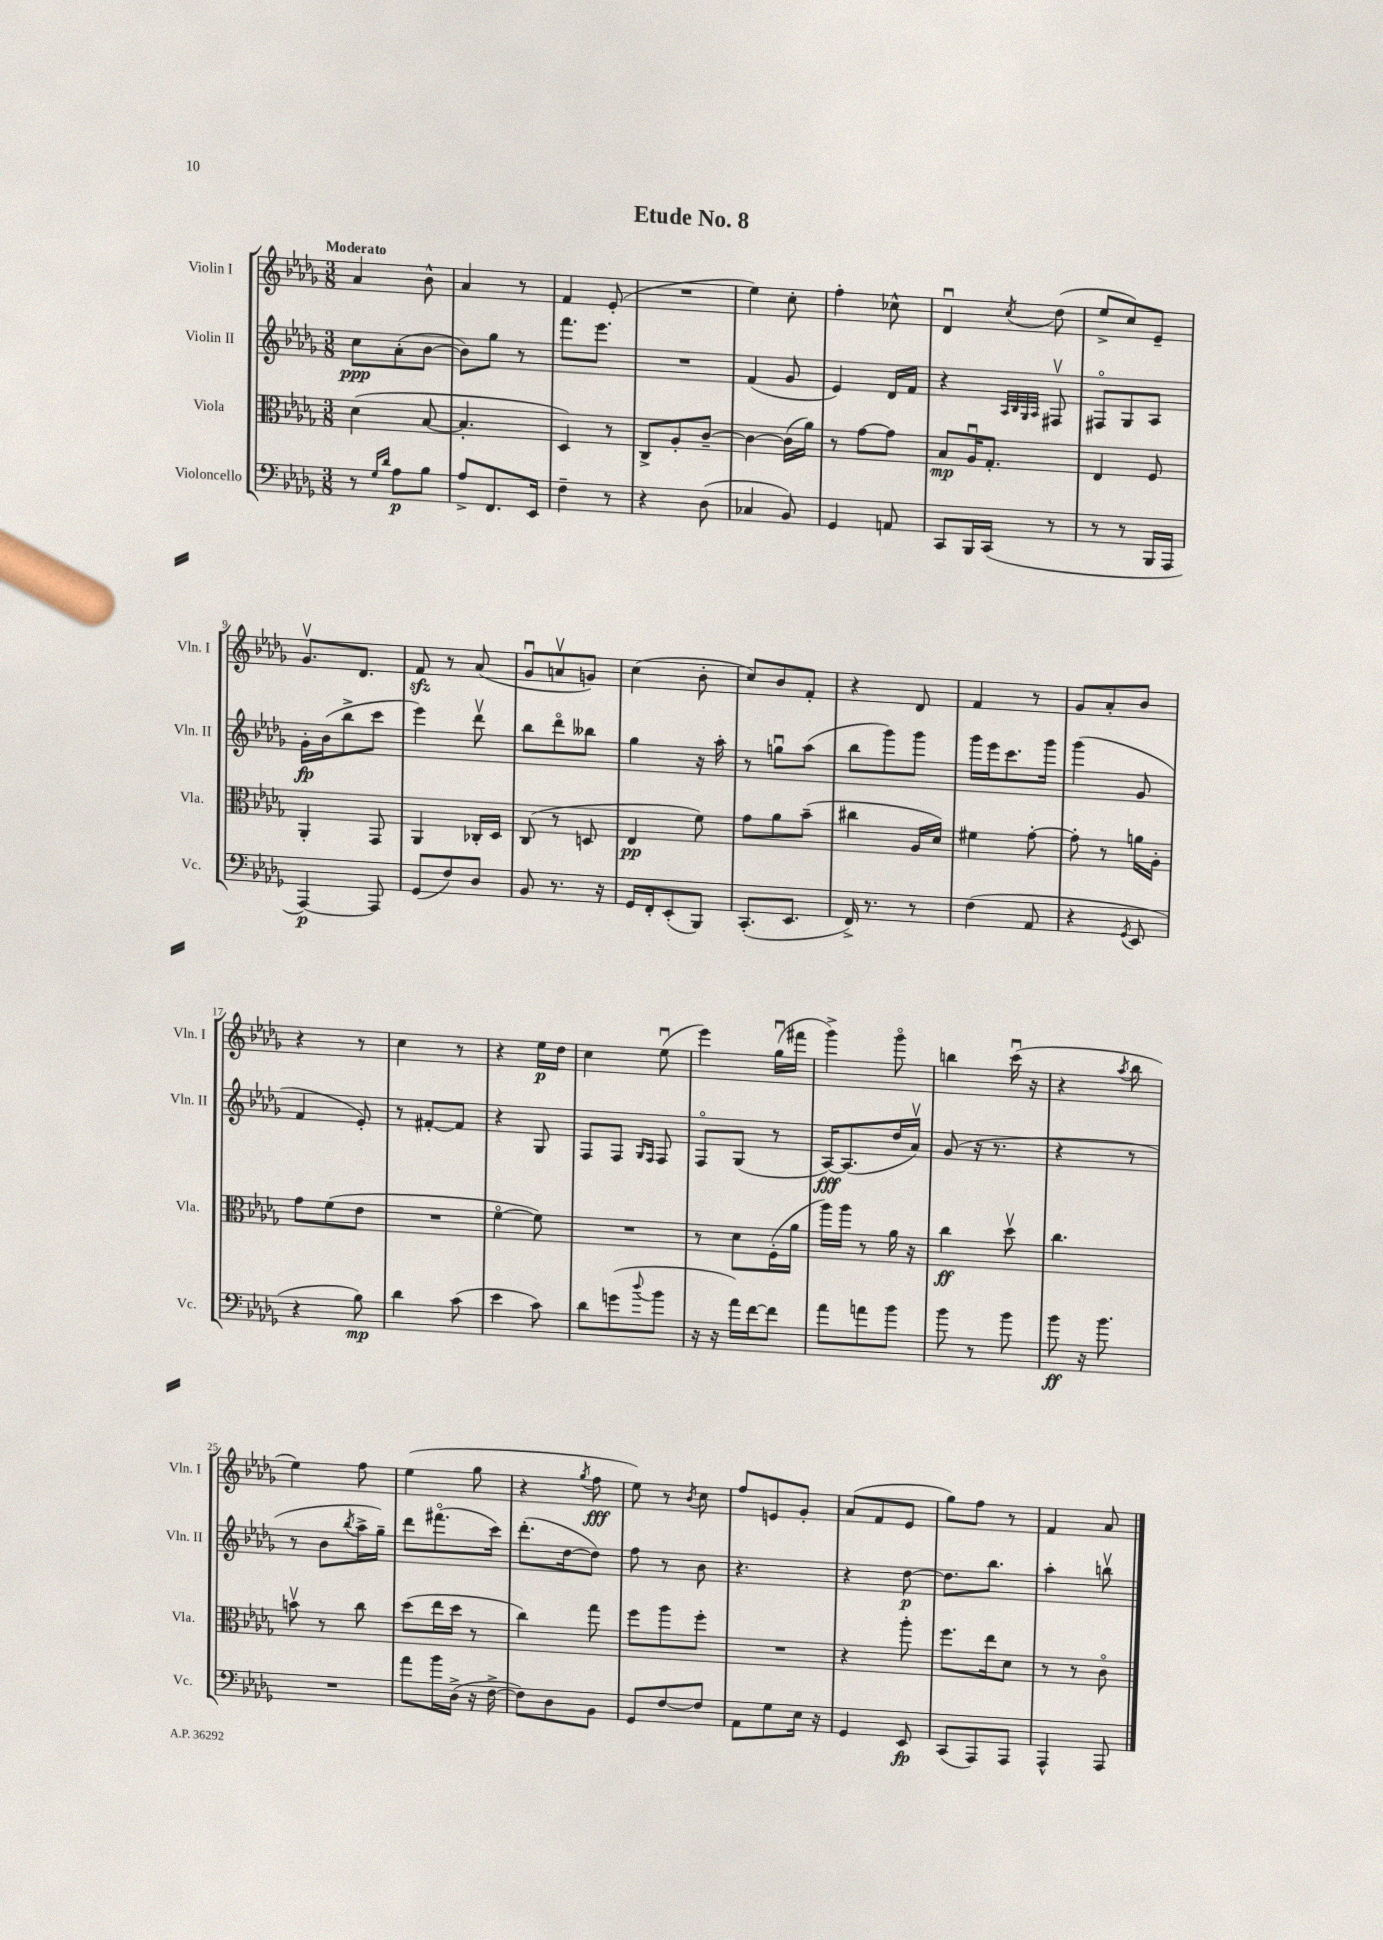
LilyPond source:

\header { title = "Etude No. 8" }
<<
\new StaffGroup <<
\new Staff = "s0" \with { instrumentName = "Violin I" shortInstrumentName = "Vln. I" } {
    \clef treble \key des \major \numericTimeSignature \time 3/8 \tempo "Moderato"
    aes'4 bes'8-^ |
    aes'4 r8 |
    f'4 ees'8-.( |
    R4. |
    ees''4) c''8-. |
    f''4-. ces''8-^ |
    des'4\downbow \acciaccatura { c''8 } des''8( |
    ees''8-> c''8) ees'8-- |
    ges'8.\upbow des'8. |
    f'8\sfz r8 aes'8( |
    ges'8\downbow a'8\upbow g'8) |
    c''4( bes'8-. |
    c''8) bes'8 f'8-. |
    r4 des'8 |
    f'4 r8 |
    ges'8 aes'8-. bes'8 |
    r4 r8 |
    c''4 r8 |
    r4 ees''16\p des''16 |
    c''4 ees''8\downbow( |
    ees'''4) ges''16\downbow( fis'''16 |
    ges'''4->) ges'''8\flageolet |
    b''4 c'''16\downbow( r16 |
    r4 \acciaccatura { aes''8 } bes''8 |
    ees''4) f''8 |
    ees''4( ges''8 |
    r4 \acciaccatura { ges''8 } f''8\fff |
    ees''8) r8 \acciaccatura { bes'8 } c''8 |
    f''8 e'8 ges'8-. |
    aes'8( f'8 ees'8 |
    ges''8) f''8 r8 |
    f'4 aes'8 \bar "|." |
}
\new Staff = "s1" \with { instrumentName = "Violin II" shortInstrumentName = "Vln. II" } {
    \clef treble \key des \major \numericTimeSignature \time 3/8
    c''8\ppp aes'8-.( bes'8~ |
    bes'8) ges''8 r8 |
    f'''8. ees'''8. |
    R4. |
    f'4( ges'8 |
    ees'4) des'16 f'16 |
    r4 \grace { aes32 bes32 ges32 aes32 } fis8\upbow |
    fis8\flageolet ges8 aes8 |
    ges'16-.\fp bes'16( bes''8-> c'''8 |
    ees'''4) des'''8\upbow |
    bes''8 des'''8\flageolet beses''8 |
    ges''4 r16 aes''16-. |
    r8 g''8\downbow aes''8( |
    bes''8 ges'''8) ges'''8 |
    ges'''16 ees'''16 c'''8. ges'''16 |
    ges'''4( ges'8 |
    f'4 ees'8-.) |
    r8 fis'8~-. fis'8 |
    r4 ges8 |
    f8 f8 \grace { ges16 f16 } f8 |
    f8\flageolet ges8( r8 |
    aes16~\fff) aes8.( des''16 aes'16\upbow) |
    ges'8( r16 r8. |
    r4 r8 |
    r8 bes'8 \acciaccatura { bes''8 } aes''16-> ges''16--) |
    des'''8 fis'''8.\flageolet( c'''16) |
    des'''8.-.( des''16~ des''8) |
    f''8 r8 bes'8 |
    r4. |
    r4 des''8~\p |
    des''8. bes''8. |
    aes''4-. b''8\upbow \bar "|." |
}
\new Staff = "s2" \with { instrumentName = "Viola" shortInstrumentName = "Vla." } {
    \clef alto \key des \major \numericTimeSignature \time 3/8
    des'4( bes8~ |
    bes4.-. |
    des4) r8 |
    c8-> aes8-. c'8~-- |
    c'4~ c'16( aes'16) |
    r8 ges'8~ ges'8 |
    bes8\mp aes16\downbow ges8.-. |
    ees4 f8 |
    aes,4-. ges,8 |
    aes,4 ces16-. des16 |
    c8( r8 d8 |
    ees4\pp f'8) |
    ges'8 aes'8 bes'8--( |
    cis''4 aes16 des'16) |
    fis'4 ges'8~-. |
    ges'8-. r8 a'16 aes16-. |
    ges'8 f'8( ees'8 |
    R4. |
    f'4~\flageolet f'8) |
    R4. |
    r8 des'8 f16-.( aes'16 |
    aes''16) aes''16 r8 aes'16 r16 |
    c''4\ff des''8\upbow |
    c''4. |
    b'8\upbow r8 c''8 |
    des''8( ees''16 des''16 r8 |
    c''4) ges''8 |
    f''8 aes''8 f''8-. |
    R4. |
    r4 aes''8-. |
    f''8. ees''16 des'8 |
    r8 r8 c'8\flageolet \bar "|." |
}
\new Staff = "s3" \with { instrumentName = "Violoncello" shortInstrumentName = "Vc." } {
    \clef bass \key des \major \numericTimeSignature \time 3/8
    r8 \grace { ges16 des'16 } aes8\p bes8 |
    aes8-> f,8. ees,16 |
    f4-- r8 |
    r4 des8( |
    ces4 bes,8) |
    ges,4 a,8 |
    c,8 bes,,16 c,16( r8 |
    r8 r8 bes,,16 aes,,16 |
    aes,,4~\p) aes,,8 |
    ges,8( f8) des8 |
    bes,8 r8. r16 |
    ges,16 f,16-. ees,8-.( bes,,8) |
    c,8.-.( ees,8. |
    f,16->) r8. r8 |
    f4( aes,8 |
    r4 \acciaccatura { ges,8 } ees,8 |
    r4 bes8\mp) |
    des'4 c'8( |
    ees'4 c'8) |
    des'8 g'8( \appoggiatura { des''8 } bes'8 |
    r16 r16 aes'16) f'16~ f'8 |
    aes'8 a'8 bes'8 |
    bes'8 r8 bes'8 |
    bes'8\ff r16 bes'8. |
    R4. |
    aes'8 bes'16 des16->( r16 f16~-> |
    f8) des8 bes,8 |
    ges,8 f8~ f8 |
    aes,8 ges8 ees16 r16 |
    ges,4 ees,8\fp |
    c,8( aes,,8) aes,,8 |
    aes,,4-^ aes,,8 \bar "|." |
}
>>
>>
